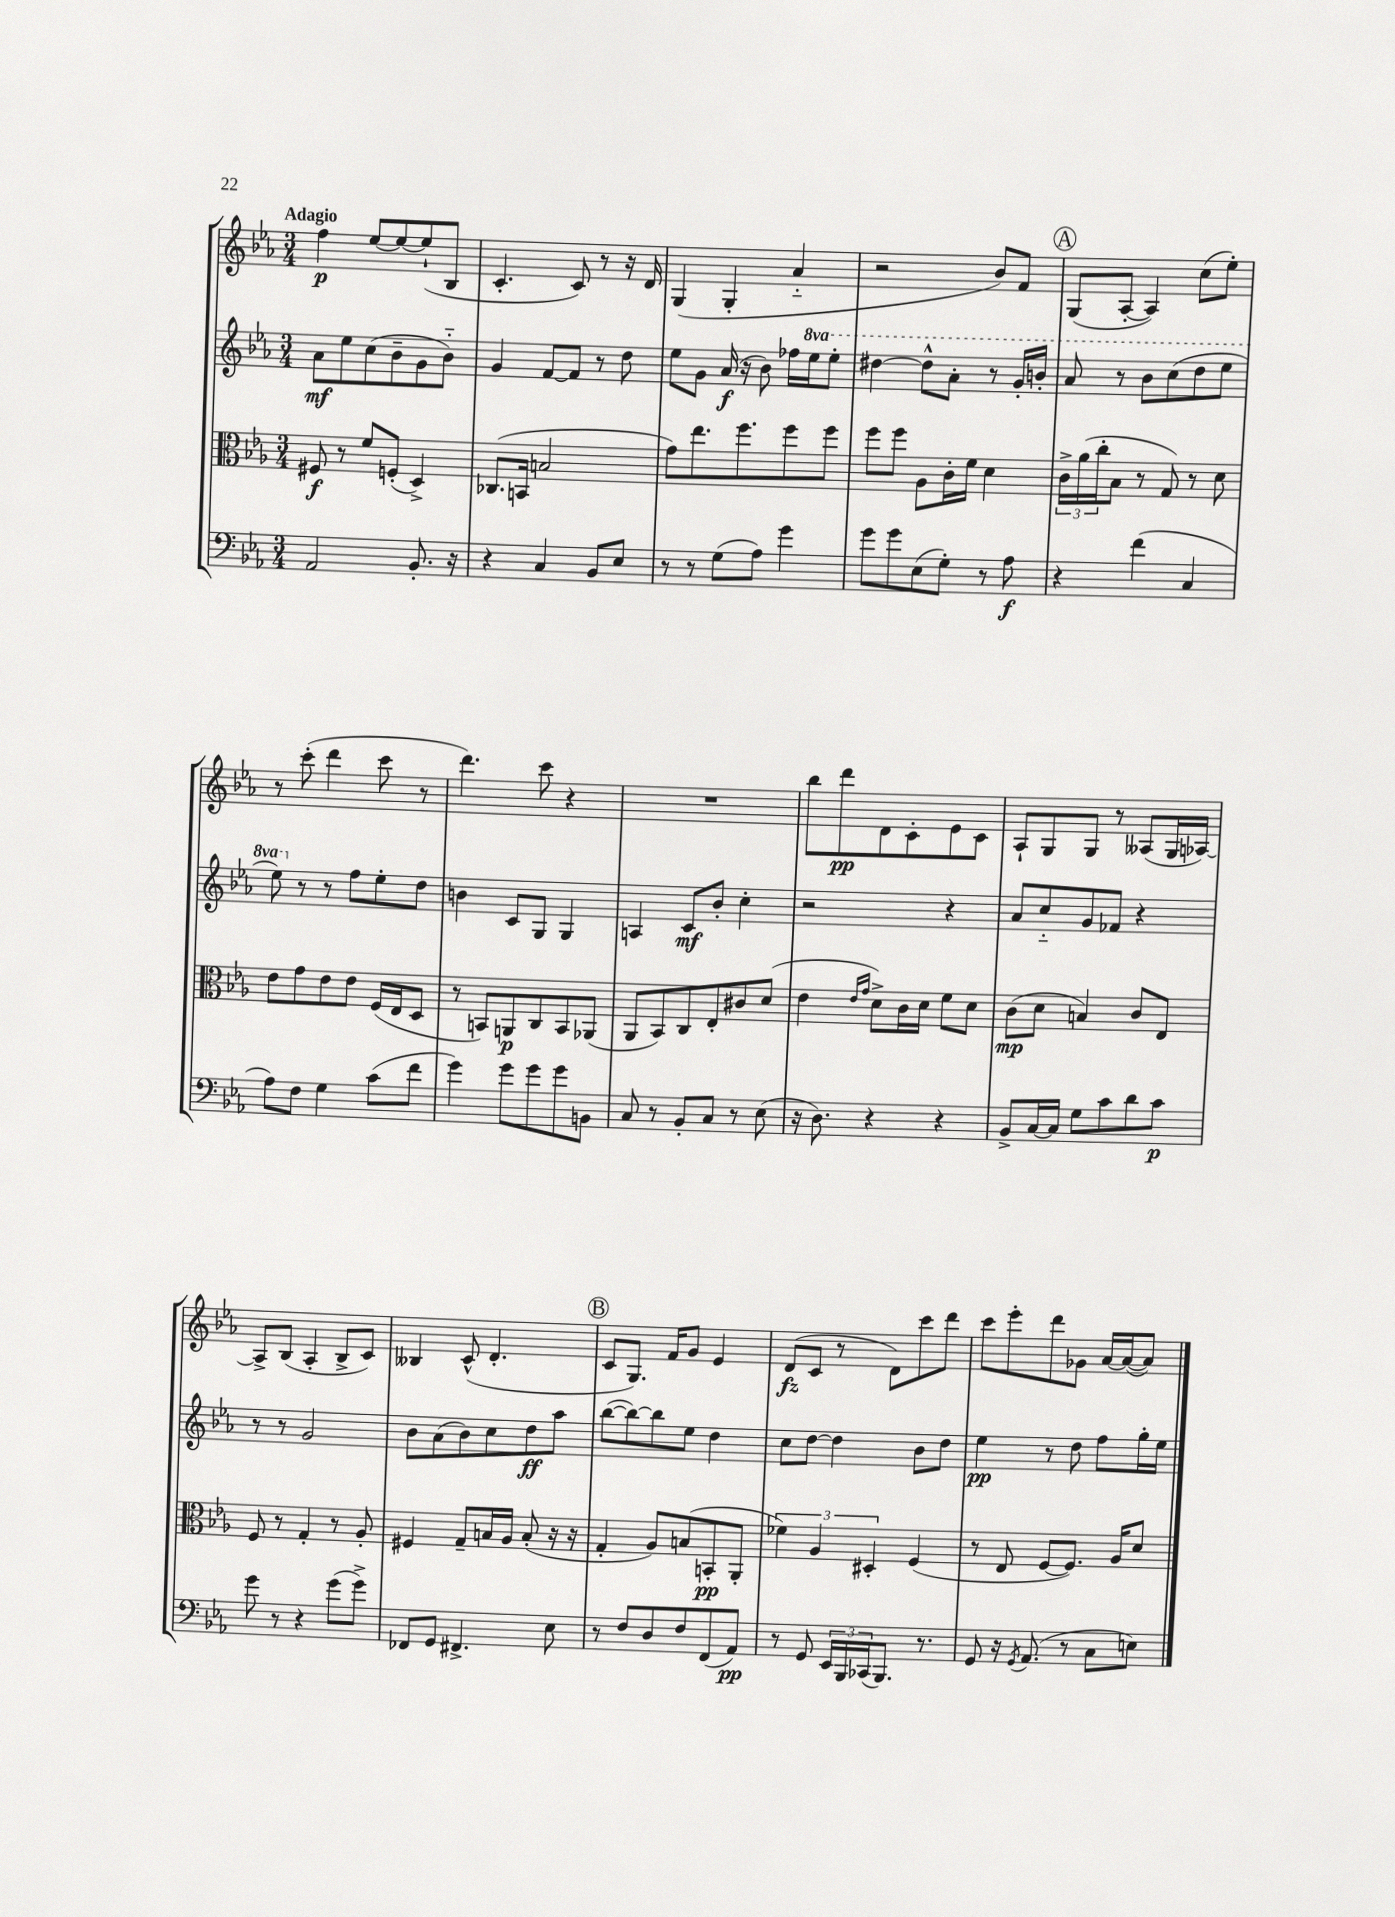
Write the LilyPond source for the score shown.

<<
\new StaffGroup <<
\new Staff = "s0" {
    \clef treble \key ees \major \numericTimeSignature \time 3/4 \tempo "Adagio"
    f''4\p ees''8~ ees''8~ ees''8-!( bes8 |
    c'4.-. c'8) r8 r16 d'16 |
    g4( g4-. aes'4-_ |
    r2 bes'8) f'8 |
    \mark \markup { \circle "A" } g8( aes8~-. aes4) c''8( ees''8-.) |
    r8 c'''8-.( d'''4 c'''8 r8 |
    d'''4.) c'''8 r4 |
    R2. |
    bes''8 d'''8\pp d'8 c'8-. ees'8 c'8 |
    aes8-! g8 g8 r8 aeses8( g16 aes16~) |
    aes8-> bes8( aes4-. bes8-> c'8) |
    beses4 c'8-^( d'4.-. |
    \mark \markup { \circle "B" } c'8 g8.) f'16 g'8 ees'4 |
    d'8\fz( c'8 r8 d'8) c'''8 d'''8 |
    c'''8 ees'''8-. d'''8 ges'8 aes'16~ aes'16~( aes'8) \bar "|." |
}
\new Staff = "s1" {
    \clef treble \key ees \major \numericTimeSignature \time 3/4 \set Staff.ottavationMarkups = #ottavation-simple-ordinals
    aes'8\mf ees''8 c''8( bes'8-- g'8 bes'8-_) |
    g'4 f'8~ f'8 r8 d''8 |
    ees''8 g'8 aes'16\f( r16 bes'8) fes''16 \ottava #1 ees'''16 ees'''8-. |
    dis'''4~ dis'''8-^ aes''8-. r8 g''16-. b''16-. |
    \mark \markup { \circle "A" } aes''8 r8 bes''8 c'''8( d'''8 ees'''8 |
    ees'''8) \ottava #0 r8 r8 f''8 ees''8-. d''8 |
    b'4 c'8 g8 g4 |
    a4 c'8\mf bes'8-. c''4-. |
    r2 r4 |
    aes'8 c''8-_ g'8 fes'8 r4 |
    r8 r8 g'2 |
    bes'8 aes'8( bes'8) c''8 d''8\ff aes''8 |
    \mark \markup { \circle "B" } bes''8~( bes''8~) bes''8 ees''8 d''4 |
    c''8 d''8~ d''4 bes'8 d''8 |
    ees''4\pp r8 d''8 f''8 g''16-. ees''16 \bar "|." |
}
\new Staff = "s2" {
    \clef alto \key ees \major \numericTimeSignature \time 3/4
    fis8\f r8 f'8 f8-.( d4->) |
    ces8.( b,16 b2 |
    g'8) ees''8. f''8. f''8 f''8 |
    f''8 f''8 aes8 c'16-. f'16 d'4 |
    \mark \markup { \circle "A" } \tuplet 3/2 { c'16-> aes'16( c''16-. } bes8 r8 g8) r8 d'8 |
    ees'8 g'8 ees'8 ees'8 f16( ees16 d8 |
    r8 b,8) a,8\p c8 b,8 aes,8( |
    aes,8 bes,8) c8 ees8-. cis'8 d'8( |
    ees'4 \grace { ees'16 g'16 } d'8->) c'16 d'16 f'8 d'8 |
    c'8\mp( d'8 b4) c'8 ees8 |
    f8 r8 g4-. r8 aes8-. |
    fis4 g8-- b16 aes16 b8-.( r16 r16 |
    \mark \markup { \circle "B" } g4-. aes8) b8( b,8-.\pp aes,8-. |
    \tuplet 3/2 { fes'4) aes4 dis4-. } f4( |
    r8 ees8 f8~ f8.) aes16 d'8 \bar "|." |
}
\new Staff = "s3" {
    \clef bass \key ees \major \numericTimeSignature \time 3/4
    aes,2 bes,8.-. r16 |
    r4 c4 bes,8 ees8 |
    r8 r8 g8( aes8) g'4 |
    g'8 g'8 ees8( g8-.) r8 aes8\f |
    \mark \markup { \circle "A" } r4 f'4( c4 |
    aes8) f8 g4 c'8( f'8 |
    g'4) g'8 g'8 g'8 b,8 |
    c8 r8 bes,8-. c8 r8 ees8( |
    r16 d8.) r4 r4 |
    bes,8-> c16~ c16 g8 c'8 d'8 c'8\p |
    g'8 r8 r4 g'8( g'8->) |
    fes,8 g,8 fis,4.-> ees8 |
    \mark \markup { \circle "B" } r8 f8 d8 f8 f,8( aes,8\pp) |
    r8 g,8 \tuplet 3/2 { ees,16 bes,,16 ces,16( } bes,,8.) r8. |
    g,8 r16 \acciaccatura { g,8 } aes,8.( r8 c8 e8) \bar "|." |
}
>>
>>
\layout { \context { \Score \remove "Bar_number_engraver" } }
